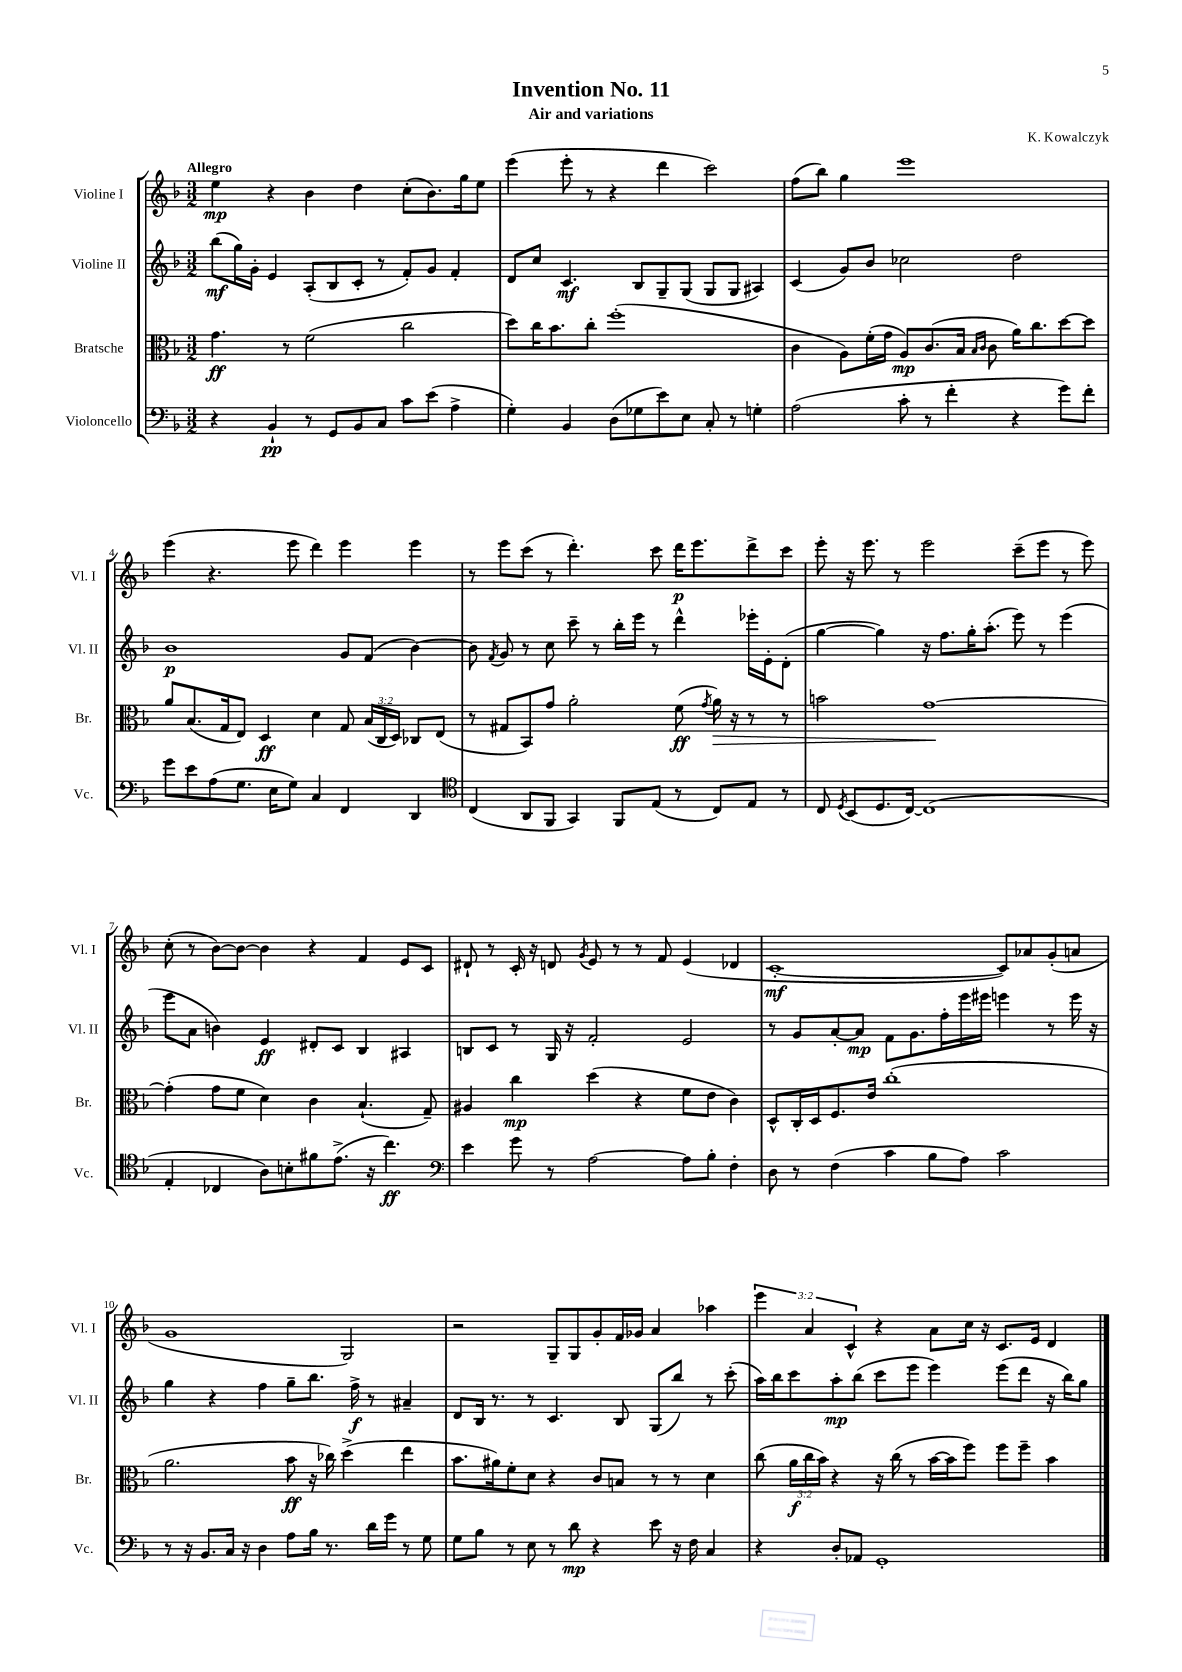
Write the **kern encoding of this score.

**kern	**kern	**kern	**kern
*staff4	*staff3	*staff2	*staff1
*clefF4	*clefC3	*clefG2	*clefG2
*k[b-]	*k[b-]	*k[b-]	*k[b-]
*M3/2	*M3/2	*M3/2	*M3/2
4r	4.g	(8bb-	4ee
.	.	16gg)	.
.	.	16g'	.
4BB-`	.	4e	4r
.	8r	.	.
8r	(2f	(8A'	4b-
8GG	.	8B-	.
8BB-	.	8c'	4dd
8C	.	8r	.
8c	2cc	8f')	(8cc'
(8e	.	8g	8.b-)
4A^	.	4f'	.
.	.	.	16gg
.	.	.	8ee
=	=	=	=
4G')	8dd)	8d	(4eee
.	16cc	8cc	.
.	8.b-	.	.
4BB-	.	4.c	8eee'
.	8cc'	.	8r
(8D	(1ff'	.	4r
8G-	.	8B-	.
8e)	.	8G~	4ddd
8E	.	(8G	.
8C'	.	8G	2ccc)
8r	.	8G	.
4G'	.	4A#)	.
=	=	=	=
(2A	4c	(4c	(8ff
.	.	.	8bb-)
.	8A)	8g)	4gg
.	(16f'	8b-	.
.	16g	.	.
8c'	8A)	2cc-	1eee
8r	(8.c	.	.
4f'	.	.	.
.	16B-	.	.
.	16qqB-	.	.
.	16qqc	.	.
.	8c	.	.
4r	16a)	2dd	.
.	8.cc	.	.
8g)	[8dd	.	.
8f'	8dd]	.	.
=	=	=	=
8g	8a	1b-	(4eee
8e	(8.B-	.	.
(8A	.	.	4.r
.	16G	.	.
8.G	8E)	.	.
.	4D	.	.
16E	.	.	.
8G)	.	.	8eee
4C	4d	.	4ddd)
4FF	8G	8g	4eee
.	(24B-	(8f	.
.	24C	.	.
.	24D)	.	.
4DD	8C-	[4b-)	4eee
.	(8E	.	.
=	=	=	=
*clefC4	*	*	*
(4C	8r	8b-]	8r
.	.	8qf	.
.	8G#	8g	8eee
8AA	8BB-)	8r	(8ccc
8FF	8g	8cc	8r
4GG)	2a'	8ccc~	4.ddd')
.	.	8r	.
8FF	.	16bb-'	.
.	.	16eee	.
(8E	.	8r	8ccc
8r	(8f	4ddd^^	16ddd
.	.	.	8.eee
.	8qg	.	.
8C)	16a)	.	.
.	16r	.	.
8E	8r	16eee-'	8ddd^
.	.	16e'	.
8r	8r	(8d'	8ccc
=	=	=	=
8C	2b	[4gg	8eee'
8qD	.	.	.
(8BB-	.	.	16r
.	.	.	8.eee
8.D	.	4gg])	.
.	.	.	8r
[16C)	.	.	.
(1C]	[1g	16r	2eee
.	.	8.ff	.
.	.	16gg'	.
.	.	(8.aa'	.
.	.	8eee)	(8ccc~
.	.	8r	8eee
.	.	(4eee	8r
.	.	.	8eee)
=	=	=	=
4E'	(4g']	8eee	(8cc'
.	.	8a	8r
4C-	8g	4b)	[8b-)
.	8f	.	8b-_
8A)	4d)	4e	4b-]
8B'	.	.	.
8f#	4c	8d#'	4r
(8.e^	.	8c	.
.	(4.B-`	4B-	4f
16r	.	.	.
4.cc)	.	.	.
.	.	4A#	8e
.	8G~)	.	8c
=	=	=	=
*clefF4	*	*	*
4e	4A#	8B	8d#`
.	.	8c	8r
8g	4cc	8r	16c'
.	.	.	16r
8r	.	16G	8d
.	.	16r	.
.	.	.	8qg
[2A	(4dd	2f'	8e
.	.	.	8r
.	4r	.	8r
.	.	.	8f
8A]	8f	2e	(4e
8B-'	8e	.	.
4F'	4c)	.	4d-
=	=	=	=
8D	8D^^	8r	[1c'
8r	16C'	8g	.
.	16D	.	.
(4F	8.F	[8a'	.
.	.	8a]	.
.	16e	.	.
4c	(1cc'	8f	.
.	.	8.g	.
8B-	.	.	.
.	.	16ff'	.
8A)	.	16eee	.
.	.	16eee#	.
2c	.	4eee	8c])
.	.	.	8a-
.	.	8r	(8g'
.	.	16eee	8a
.	.	16r	.
=	=	=	=
8r	2.a	4gg	1g
16r	.	.	.
8.BB-	.	.	.
.	.	4r	.
16C	.	.	.
16r	.	.	.
4D	.	4ff	.
8A	8b-	8gg~	.
16B-	16r	8.bb-	.
8.r	16cc-)	.	.
.	(4dd^	.	2G)
.	.	16ff^	.
16d	.	8r	.
16g	.	.	.
8r	4ee	4a#~	.
8G	.	.	.
=	=	=	=
8G	8.b-	8d	2r
8B-	.	16B-	.
.	16a#)	8.r	.
8r	8f'	.	.
8E	8d	8r	.
8r	4r	4.c	8G~
8d	.	.	8G
4r	8c	.	8g'
.	8B	8B-	16f
.	.	.	16g-
8e	8r	(8G	4a
16r	8r	8bb-)	.
16F	.	.	.
4C	4d	8r	4aa-
.	.	(8ccc'	.
=	=	=	=
4r	(8cc	16aa)	6eee
.	.	16bb-	.
.	24a	8ccc	.
.	24cc	.	6a
.	24b-)	.	.
8D'	4r	8aa'	.
.	.	.	6c^^
8AA-	.	(8bb-	.
1GG'	16r	8ccc	4r
.	(16cc	.	.
.	8r	8eee	.
.	[16b-	4eee)	8a
.	16b-]	.	.
.	8ff)	.	16cc
.	.	.	16r
.	8ff	(8eee	8.c
.	8ff~	8ddd	.
.	.	.	16e
.	4b-	16r	4d
.	.	16bb-)	.
.	.	8gg	.
==	==	==	==
*-	*-	*-	*-
